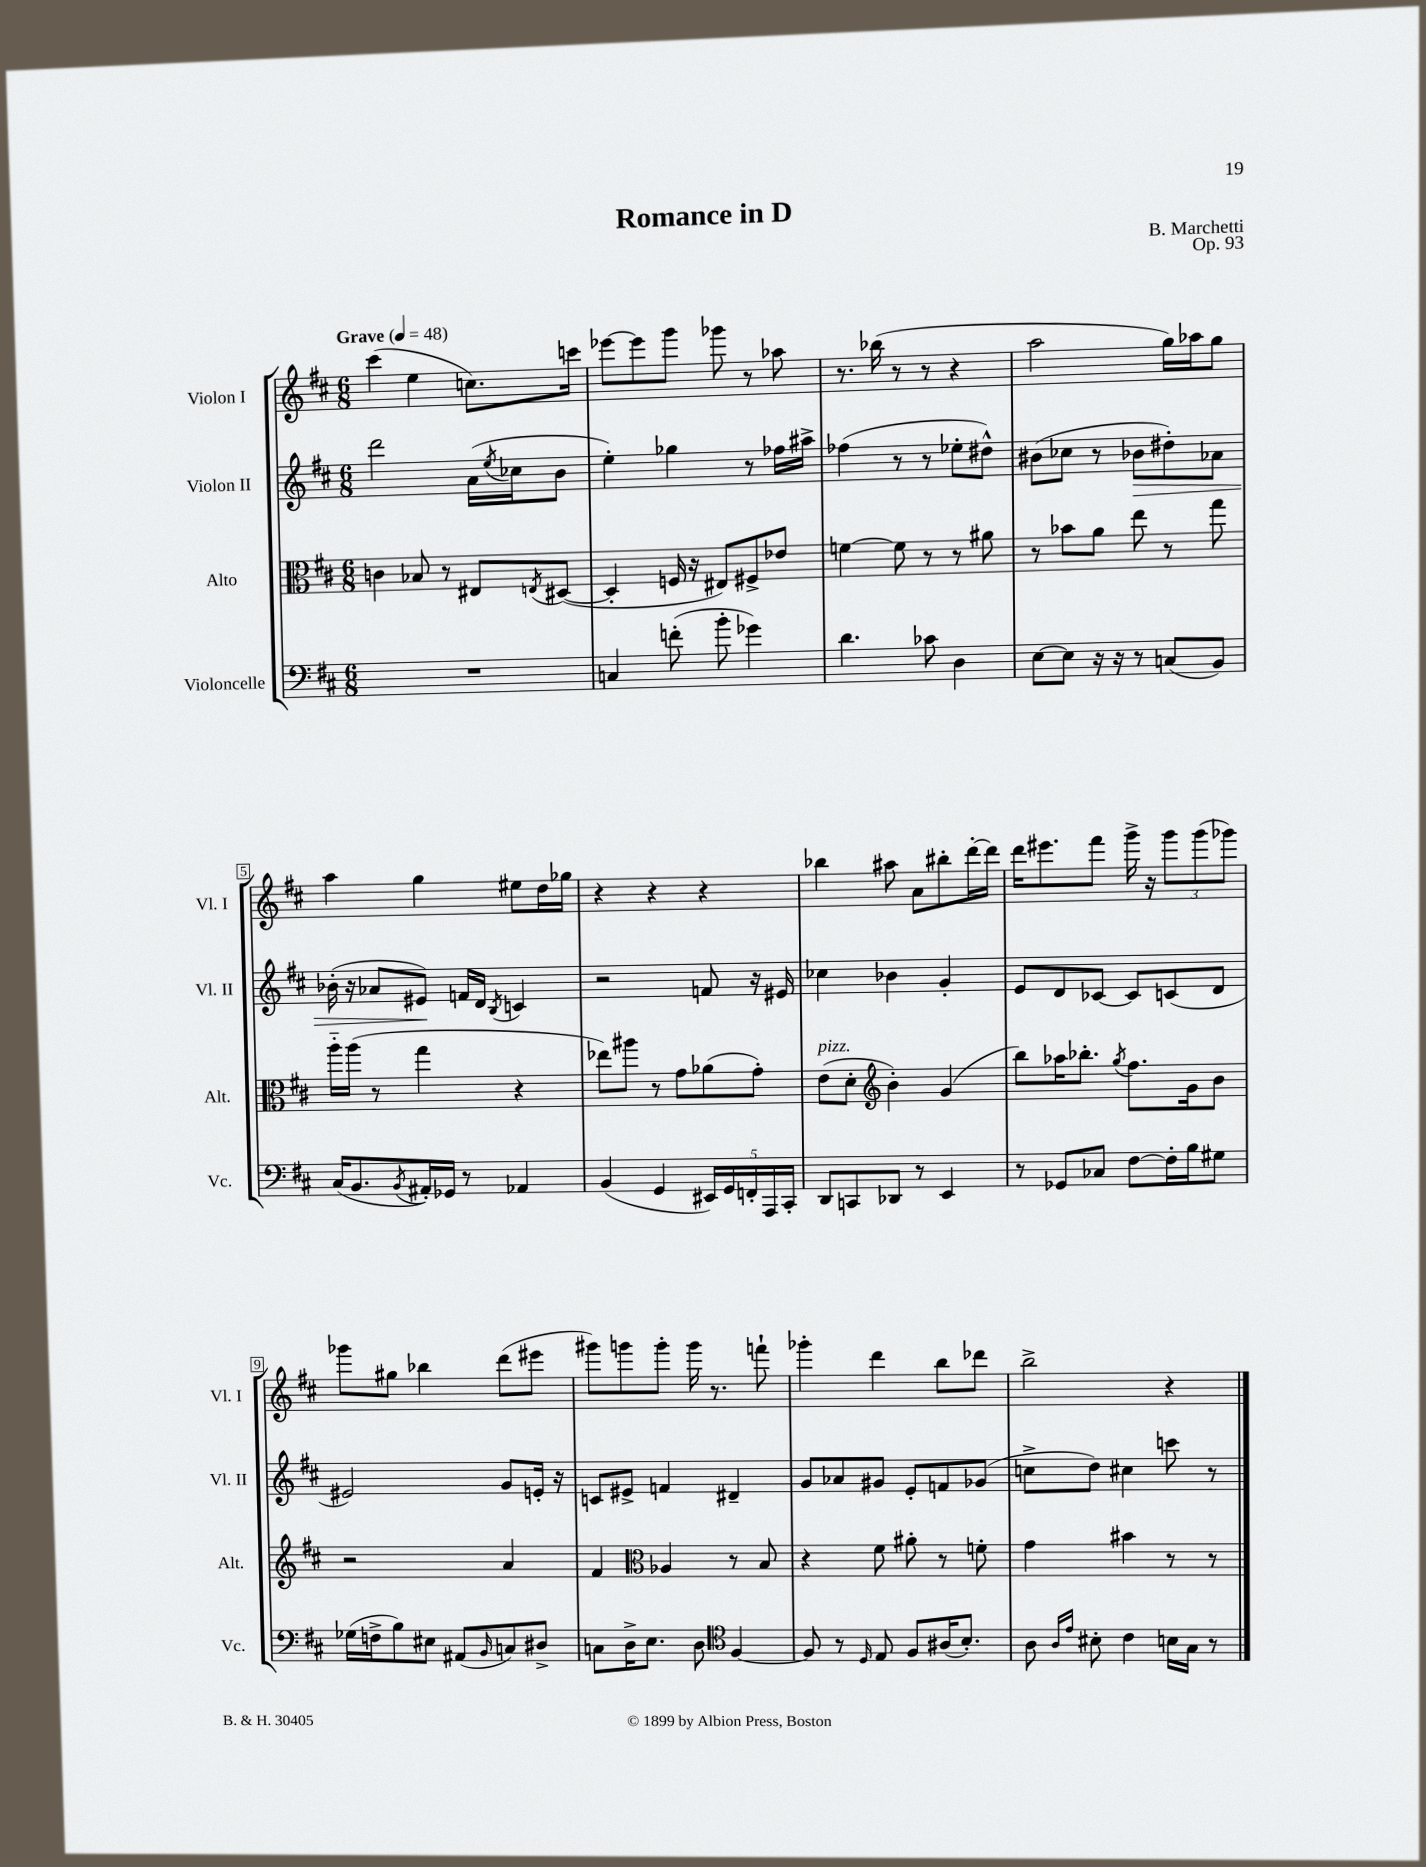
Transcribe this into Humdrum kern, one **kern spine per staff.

**kern	**kern	**kern	**dynam	**kern
*part4	*part3	*part2	*part2	*part1
*staff4	*staff3	*staff2	*staff2	*staff1
*I"Violoncelle	*I"Alto	*I"Violon II	*	*I"Violon I
*I'Vc.	*I'Alt.	*I'Vl. II	*	*I'Vl. I
*clefF4	*clefC3	*clefG2	*	*clefG2
*k[f#c#]	*k[f#c#]	*k[f#c#]	*	*k[f#c#]
*M6/8	*M6/8	*M6/8	*	*M6/8
*MM48	*MM48	*MM48	*	*MM48
=1	=1	=1	=1	=1
!	!	!	!	!LO:TX:a:B:t=Grave
2.r	4cn\	2ddd\	.	(4ccc#\
.	8B-X/	.	.	4ee\
.	8r	.	.	.
.	8E#X/L	(16a\LL	.	8.ccn\L)
.	.	8qee/	.	.
.	.	16cc-X\J	.	.
.	8qEn/	.	.	.
.	([8D#X/J	8b\J	.	.
.	.	.	.	16cccn\Jk
=2	=2	=2	=2	=2
4Cn/	4D#'/]	4ee'\)	.	[8eee-X\L
.	.	.	.	8eee-\]
(8fn'\	16Fn/	4gg-X\	.	8ggg\J
.	16r	.	.	.
8b'\	8E#X/L)	.	.	8ggg-X\
4g-X\)	8F#X^/	8r	.	8r
.	8e-X/J	16ff-X\LL	.	8aa-X\
.	.	16aa#X^\JJ	.	.
=3	=3	=3	=3	=3
4.d\	[4fn\	(4ff-X\	.	8.r
.	.	.	.	(16bb-X\
.	8f\]	8r	.	8r
8c-X\	8r	8r	.	8r
4D\	8r	8ee-X'\L	.	4r
.	8a#X\	8dd#X^^\J)	.	.
=4	=4	=4	=4	=4
[8E\L	8r	(8b#X\L	.	2aa\
8E\J]	8b-X\L	8cc-X\J	.	.
16r	8a\J	8r	.	.
16r	.	.	.	.
!	!	!	!LO:HP:b	!
8r	8ee\	8b-X\L	>	.
(8Cn/L	8r	8dd#X'\)	.	16gg\LL)
.	.	.	.	16aa-X\J
8BB/J)	8gg\	8a-X\J	.	8gg\J
!!LO:LB:g=z
=5	=5	=5	=5	=5
(16C#/KL	16aa\LL	(16b-X'\	.	4aa\
8.BB/	(16aa\JJ	16r	.	.
.	8r	8a-X/L	.	.
8qBB/	.	.	.	.
16AA#X'/L)	4gg\	8e#X/J)	.	4gg\
16GG-X/JJ	.	.	.	.
8r	.	16fn/LL	]	.
.	.	16d/JJ	.	.
.	.	8qB/	.	.
4AA-X/	4r	4cn/	.	8ee#X\L
.	.	.	.	16dd\L
.	.	.	.	16gg-X\JJ
=6	=6	=6	=6	=6
(4BB/	8ee-X\L)	2r	.	4r
.	8aa#X\J	.	.	.
4GG/	8r	.	.	4r
.	8g\L	.	.	.
20EE#X/LL)	(8a-X\	8fn/	.	4r
20GG/	.	.	.	.
20FFn'/	.	.	.	.
.	8g'\J)	16r	.	.
20AAA/	.	.	.	.
.	.	16e#X/	.	.
20CC#'/JJ	.	.	.	.
=7	=7	=7	=7	=7
!	!LO:TX:a:i:t=pizz.	!	!	!
8DD/L	(8e\L	4cc-X\	.	4bb-X\
8CCn/	8d'\J	.	.	.
*	*clefG2	*	*	*
8DD-X/J	4b'\)	4b-X\	.	8aa#X\
8r	.	.	.	8a\L
4EE/	(4g/	4g'/	.	8bb#X'\
.	.	.	.	[16ddd'\L
.	.	.	.	16ddd\JJ]
=8	=8	=8	=8	=8
8r	8bb\L)	8e/L	.	16ddd\KL
.	.	.	.	8.eee#X\
8GG-X/L	16aa-X\K	8d/	.	.
.	8.bb-X'\J	.	.	.
8C-X/J	.	[8c-X/J	.	8fff#\J
.	8qgg/	.	.	.
[8F#\L	8.ff#\L	8c-/L]	.	16ggg^\
.	.	.	.	16r
16F#'\L]	.	(8cn/	.	12ggg\L
16B\J	16g\k	.	.	.
.	.	.	.	(12ggg\
8G#X\J	8b\J	8d/J	.	.
.	.	.	.	12ggg-X\J)
!!LO:LB:g=z
=9	=9	=9	=9	=9
(16G-X\LL	2r	2e#X/)	.	8ggg-X\L
16Fn^\J	.	.	.	.
8B\)	.	.	.	8gg#X\J
8E#X\J	.	.	.	4bb-X\
(8AA#X/L	.	.	.	.
16qqBB/	.	.	.	.
8Cn/)	4a/	8g/L	.	(8ddd\L
8D#X^/J	.	16en'/Jk	.	8eee#X\J
.	.	16r	.	.
=10	=10	=10	=10	=10
8Cn\L	4f#/	8cn/L	.	8ggg#X\L)
16D^\K	.	8e#X^/J	.	8gggn\
8.E\J	.	.	.	.
*	*clefC3	*	*	*
.	4A-X/	4fn/	.	8ggg'\J
8D\	.	.	.	16ggg\
.	.	.	.	8.r
*clefC4	*	*	*	*
[4F#/	8r	4d#X~/	.	.
.	8B/	.	.	8fffn`\
=11	=11	=11	=11	=11
8F#/]	4r	8g/L	.	4ggg-X'\
8r	.	8a-X/	.	.
16qqD/	.	.	.	.
8E/	8f#\	8g#X/J	.	4ddd\
8F#/L	8a#X'\	8e'/L	.	.
(16A#X/K	8r	8fn/	.	8bb\L
8.B'/J)	.	.	.	.
.	8fn'\	(8g-X/J	.	8ddd-X\J
=12	=12	=12	=12	=12
8A\	4g\	8ccn^\L	.	2bb^\
16qqA/LL	.	.	.	.
16qqe/JJ	.	.	.	.
8B#X'\	.	8dd\J)	.	.
4c#\	4b#X\	4cc#X\	.	.
16Bn\LL	8r	8cccn\	.	4r
16G\JJ	.	.	.	.
8r	8r	8r	.	.
==	==	==	==	==
*-	*-	*-	*-	*-
